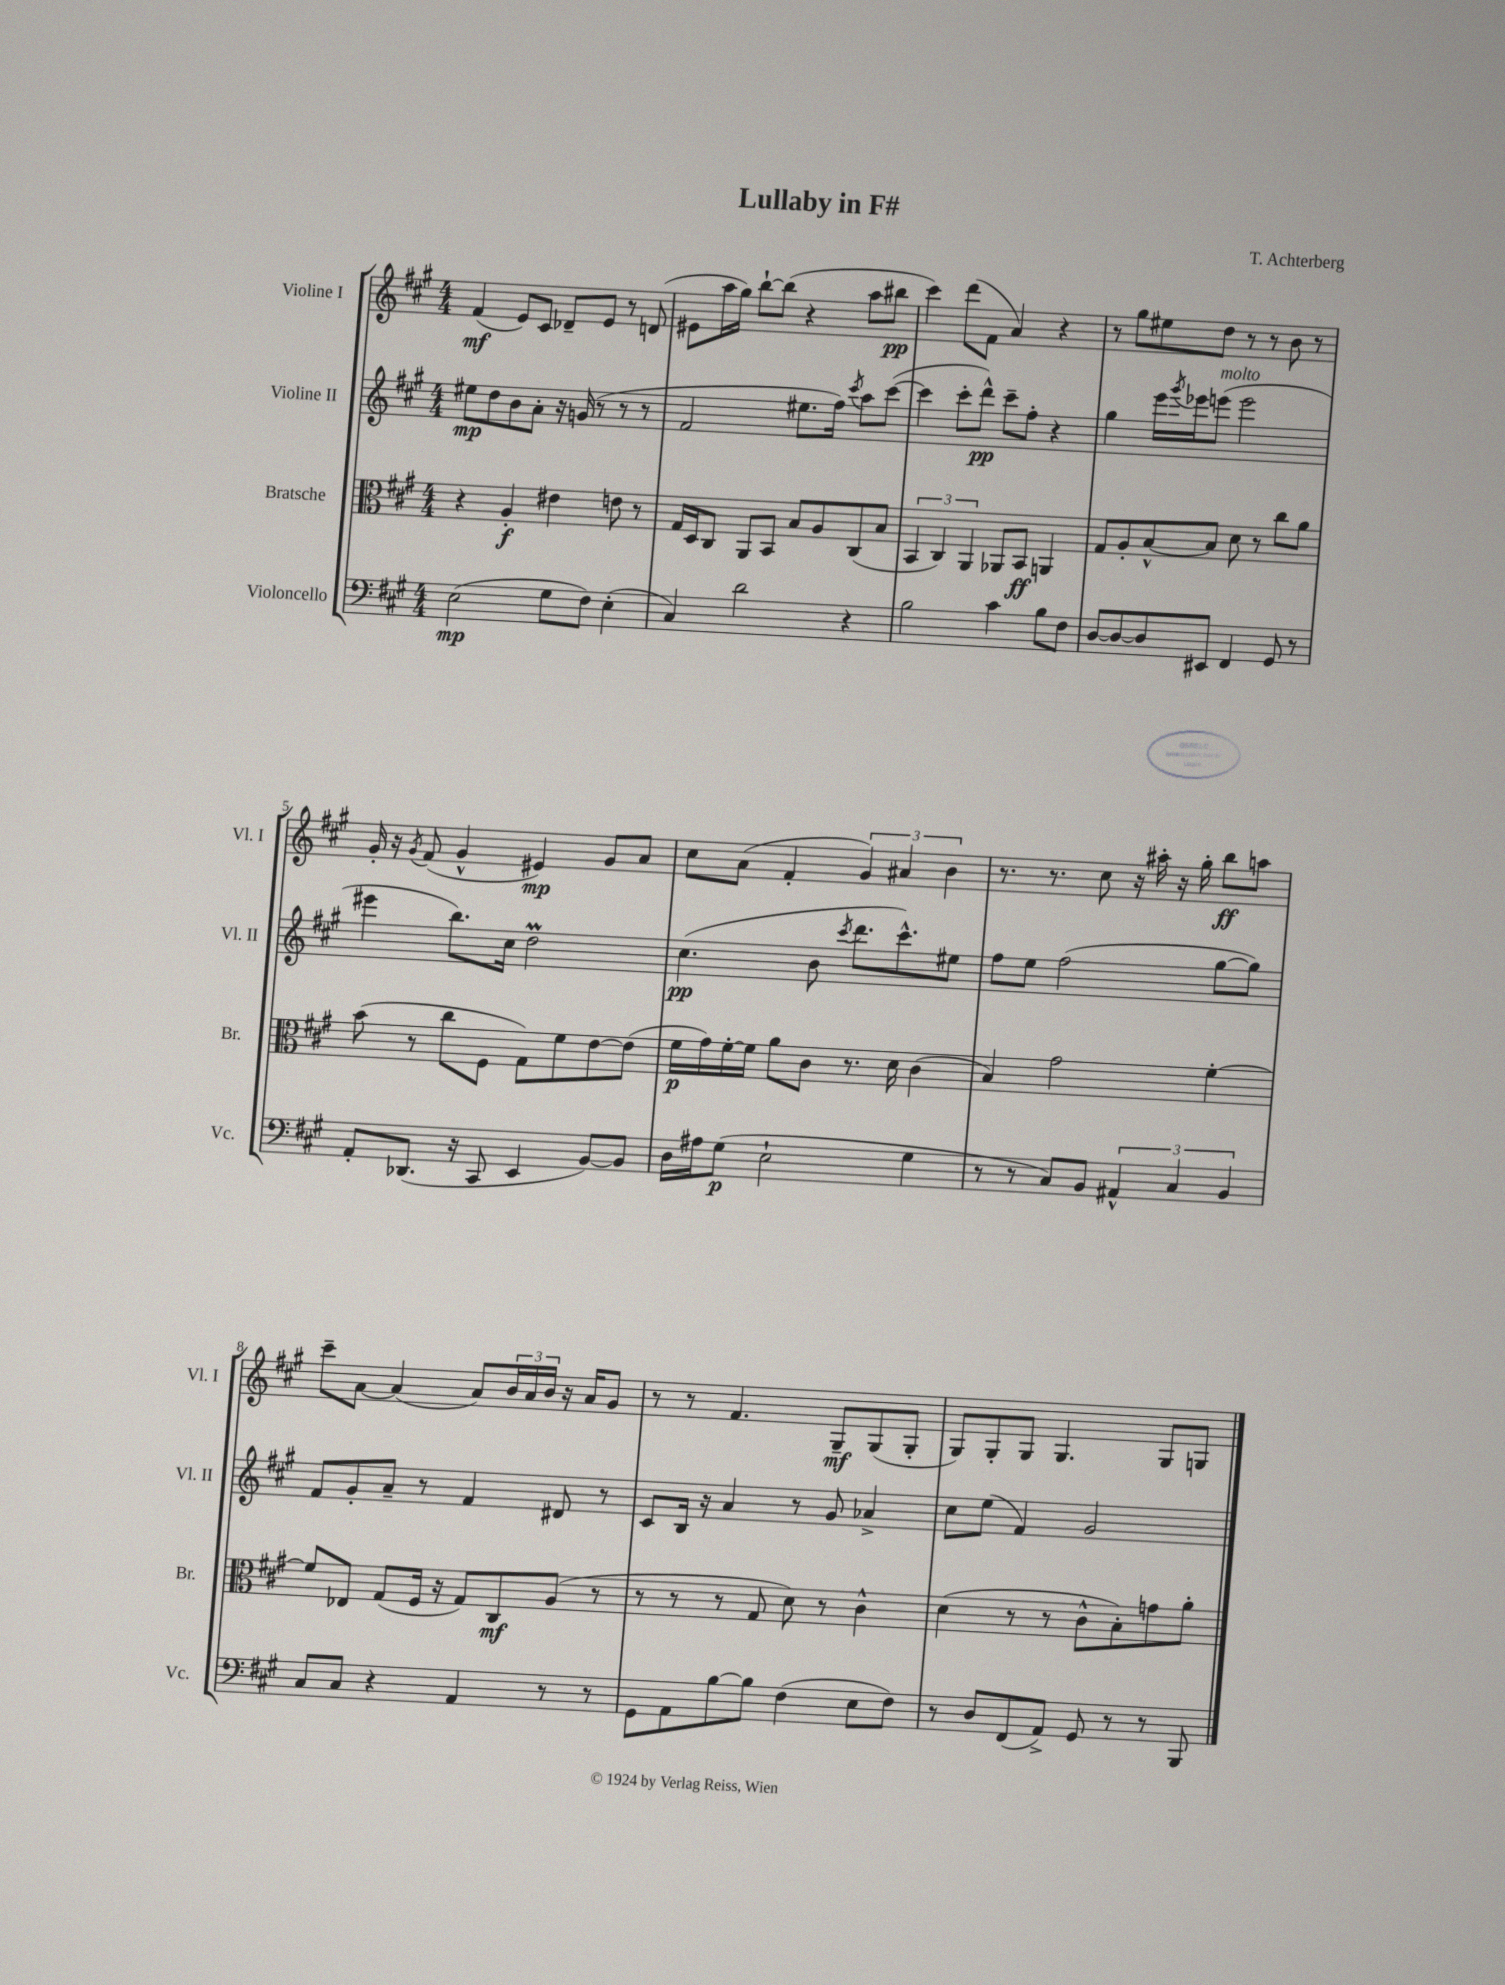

**kern	**dynam	**kern	**dynam	**kern	**dynam	**kern	**dynam
*part4	*part4	*part3	*part3	*part2	*part2	*part1	*part1
*staff4	*staff4	*staff3	*staff3	*staff2	*staff2	*staff1	*staff1
*I"Violoncello	*	*I"Bratsche	*	*I"Violine II	*	*I"Violine I	*
*I'Vc.	*	*I'Br.	*	*I'Vl. II	*	*I'Vl. I	*
*clefF4	*	*clefC3	*	*clefG2	*	*clefG2	*
*k[f#c#g#]	*	*k[f#c#g#]	*	*k[f#c#g#]	*	*k[f#c#g#]	*
*M4/4	*	*M4/4	*	*M4/4	*	*M4/4	*
=1	=1	=1	=1	=1	=1	=1	=1
(2E\	mp	4r	.	8ee#X\L	mp	(4f#/	mf
.	.	.	.	8dd\	.	.	.
.	.	4A'/	f	8b\	.	8e/L)	.
.	.	.	.	8a'\J	.	8c#/J	.
8G#\L	.	4e#X\	.	16r	.	8d-X~/L	.
.	.	.	.	(16gn/	.	.	.
8F#\J)	.	.	.	8r	.	8e/J	.
(4E'\	.	8en\	.	8r	.	8r	.
.	.	8r	.	8r	.	(8dn/	.
=2	=2	=2	=2	=2	=2	=2	=2
4C#/)	.	16G#/LL	.	2f#/	.	8e#X\L	.
.	.	16D/J	.	.	.	.	.
.	.	8C#/J	.	.	.	16aa\L	.
.	.	.	.	.	.	16gg#\JJ)	.
2d\	.	8AA/L	.	.	.	[8bb`\L	.
.	.	8BB/J	.	.	.	(8bb\J]	.
.	.	8B/L	.	8.ee#X\L	.	4r	.
.	.	8A/	.	.	.	.	.
.	.	.	.	16ff#\Jk)	.	.	.
.	.	.	.	8qccc#/	.	.	.
4r	.	(8C#/	.	8aa\L	.	8aa\L	.
.	.	8B/J	.	([8ccc#\J	.	8bb#X\J	pp
=3	=3	=3	=3	=3	=3	=3	=3
2B\	.	6BB/	.	4ccc#\]	.	4ccc#\)	.
.	.	6C#/)	.	.	.	.	.
.	.	.	.	8ccc#'\L	.	(8ddd\L	.
.	.	6AA/	.	.	.	.	.
.	.	.	.	8ddd^^\J)	pp	8f#\J	.
4c#\	.	8AA-X/L	.	8ccc#~\L	.	4a/)	.
.	.	8BB/J	ff	8ff#'\J	.	.	.
8B\L	.	4AAn/	.	4r	.	4r	.
8F#\J	.	.	.	.	.	.	.
=4	=4	=4	=4	=4	=4	=4	=4
[8D/L	.	8G#/L	.	4gg#\	.	8r	.
8D/_	.	8A'/	.	.	.	8gg#\L	.
8D/]	.	[8B^^/	.	16eee\LL	.	8ee#X\	.
.	.	.	.	8qggg#/	.	.	.
.	.	.	.	16eee-X\J	.	.	.
!	!	!	!	!LO:TX:a:i:t=molto	!	!	!
8EE#X/J	.	8B/J]	.	(8eeen\J	.	8dd\J	.
4FF#/	.	8d\	.	2eee\	.	8r	.
.	.	8r	.	.	.	8r	.
8GG#/	.	8cc#\L	.	.	.	8b\	.
8r	.	8a\J	.	.	.	8r	.
!!LO:LB:g=z
=5	=5	=5	=5	=5	=5	=5	=5
8AA'/L	.	(8b\	.	4eee#X\	.	16g#'/	.
.	.	.	.	.	.	16r	.
.	.	.	.	.	.	8qg#/	.
(8.DD-X/J	.	8r	.	.	.	(8f#/	.
.	.	8cc#\L	.	8.bb\L)	.	4g#^^/	.
16r	.	.	.	.	.	.	.
8CC#/	.	8F#\J	.	.	.	.	.
.	.	.	.	16cc#\Jk	.	.	.
4EE/	.	8G#\L)	.	2ddM\	.	4e#X/)	mp
.	.	8f#\	.	.	.	.	.
[8BB/L)	.	[8e\	.	.	.	8g#/L	.
8BB/J]	.	(8e\J]	.	.	.	8a/J	.
=6	=6	=6	=6	=6	=6	=6	=6
16D\LL	.	16f#\LL	p	(4.cc#\	pp	8cc#\L	.
16A#X\J	.	16g#\)	.	.	.	.	.
(8G#\J	p	[16f#'\	.	.	.	(8a\J	.
.	.	16f#\JJ]	.	.	.	.	.
2E`\	.	8a\L	.	.	.	4f#'/	.
.	.	8c#\J	.	8b\	.	.	.
.	.	.	.	8qccc#/	.	.	.
.	.	8.r	.	8.ddd\L	.	6g#/)	.
.	.	.	.	.	.	6a#X/	.
.	.	16d\	.	8.ccc#^^\)	.	.	.
4G#\	.	(4c#\	.	.	.	.	.
.	.	.	.	.	.	6b\	.
.	.	.	.	8ee#X\J	.	.	.
=7	=7	=7	=7	=7	=7	=7	=7
8r	.	4B/)	.	8ff#\L	.	8.r	.
8r	.	.	.	8ee\J	.	.	.
.	.	.	.	.	.	8.r	.
8C#/L)	.	2g#\	.	(2ff#\	.	.	.
8BB/J	.	.	.	.	.	8cc#\	.
6AA#X^^/	.	.	.	.	.	16r	.
.	.	.	.	.	.	16aa#X'\	.
.	.	.	.	.	.	16r	.
6C#/	.	.	.	.	.	.	.
.	.	.	.	.	.	16gg#'\	.
.	.	[4f#'\	.	[8gg#\L	.	8bb\L	ff
6BB/	.	.	.	.	.	.	.
.	.	.	.	8gg#\J])	.	8aan\J	.
!!LO:LB:g=z
=8	=8	=8	=8	=8	=8	=8	=8
8C#/L	.	8f#/L]	.	8f#/L	.	8ccc#~\L	.
8C#/J	.	8E-X/J	.	8g#'/	.	[8a\J	.
4r	.	(8G#/L	.	8a~/J	.	(4a/]	.
.	.	16F#/Jk	.	8r	.	.	.
.	.	16r	.	.	.	.	.
4AA/	.	8G#/L)	.	4f#/	.	8a/L)	.
.	.	8C#/	mf	.	.	24b/L	.
.	.	.	.	.	.	24a/	.
.	.	.	.	.	.	24b/JJ	.
8r	.	(8A/J	.	8d#X/	.	16r	.
.	.	.	.	.	.	16a/KL	.
8r	.	8r	.	8r	.	8g#/J	.
=9	=9	=9	=9	=9	=9	=9	=9
8GG#\L	.	8r	.	8c#/L	.	8r	.
8AA\	.	8r	.	16B/Jk	.	8r	.
.	.	.	.	16r	.	.	.
[8B\	.	8r	.	4a/	.	4.f#/	.
8B\J]	.	8G#/	.	.	.	.	.
(4F#\	.	8d\)	.	8r	.	.	.
.	.	8r	.	8g#/	.	8G#~/L	mf
8E\L	.	4c#^^\	.	4a-X^/	.	(8G#/	.
8F#\J)	.	.	.	.	.	8G#'/J	.
=10	=10	=10	=10	=10	=10	=10	=10
8r	.	(4d\	.	8cc#\L	.	8G#/L)	.
8D/L	.	.	.	(8ee\J	.	8G#'/	.
(8FF#/	.	8r	.	4f#/)	.	8G#/J	.
8AA^/J)	.	8r	.	.	.	4.G#/	.
8GG#/	.	8c#^^\L	.	2g#/	.	.	.
8r	.	8B'\)	.	.	.	.	.
8r	.	8gn\	.	.	.	8G#/L	.
8BBB/	.	8a'\J	.	.	.	8Gn/J	.
==	==	==	==	==	==	==	==
*-	*-	*-	*-	*-	*-	*-	*-
